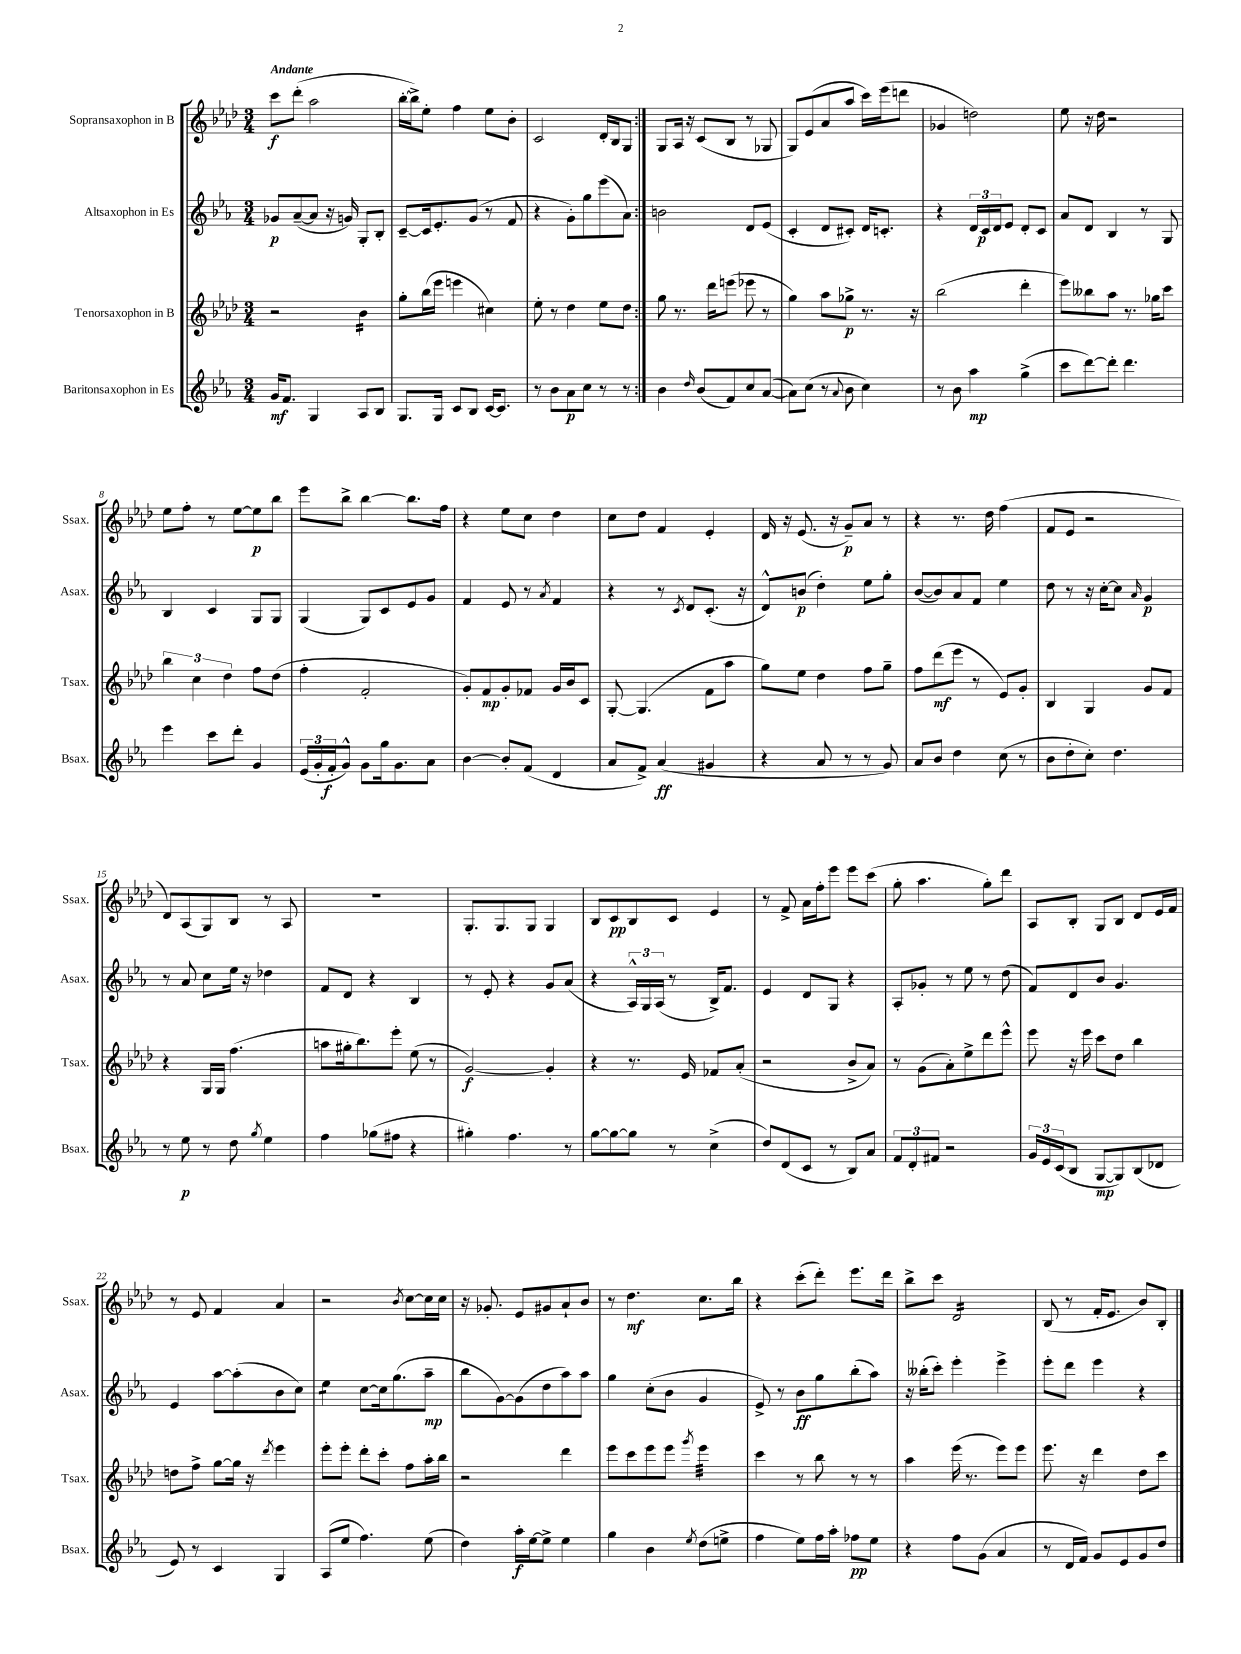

**kern	**kern	**kern	**kern
*staff4	*staff3	*staff2	*staff1
*clefG2	*clefG2	*clefG2	*clefG2
*k[b-e-a-]	*k[b-e-a-d-]	*k[b-e-a-]	*k[b-e-a-d-]
*M3/4	*M3/4	*M3/4	*M3/4
16g/LK	2r	8g-/L	8ccc\L
8.f/J	.	.	.
.	.	([8a-~/	(8ddd-'\J
4G/	.	8a-/]J	2aa-\
.	.	16r	.
.	.	16g/)	.
8A-/L	4b-\	8G'/L	.
8B-/J	.	8B-'/J	.
=	=	=	=
8.G/L	8gg'\L	[8c~/L	[16bb-'\LL
.	.	.	16bb-^\]J)
.	(16bb-\L	16c/]k	8ee-'\J
16G/Jk	16eee-\JJ	8.e-'/	.
8c/L	4eee\	.	4ff\
8B-/J	.	(8g/J	.
[16c/LK	4cc#\)	8r	8ee-\L
8.c/]J	.	.	.
.	.	8f/	8b-'\J
=	=	=	=
8r	8ee-'\	4r	2c/
8b-\L	8r	.	.
8a-\	4dd-\	8g'\L)	.
8cc\J	.	8gg\	.
8r	8ee-\L	(8eee-\	16d-'/LL
.	.	.	16B-/J
8r	8dd-\J	8a-\J)	8G/J
=:|!	=:|!	=:|!	=:|!
4b-\	8gg\	2b\	8G/L
.	8.r	.	16A-/Jk
.	.	.	16r
16qqdd/	.	.	.
(8b-/L	.	.	(8c/L
.	16ddd-\LK	.	.
8f/)	(8eee\J	.	8B-/J
8cc/	8eee-\	8d/L	8r
([8a-/J	8r	(8e-/J	8G-/
=	=	=	=
8a-\]L)	4gg\)	4c'/	8G/L)
(8cc\J	.	.	(8e-/
8r	8aa-\L	8d/L	8a-/
8qqa-/	.	.	.
8b-\	8gg-^\J	8c#'/J)	8aa-/J
4cc\)	8.r	16d/LK	16ccc\LL)
.	.	8.c'/J	(16eee-\J
.	.	.	8ddd\J
.	16r	.	.
=	=	=	=
8r	(2bb-\	4r	4g-/
8b-\	.	.	.
4aa-\	.	24d/LL	2dd\)
.	.	24c/	.
.	.	24d/J	.
.	.	8e-/J	.
(4gg^\	4ddd-'\	8d'/L	.
.	.	8c/J	.
=	=	=	=
8ccc\L	8eee-\L)	8a-/L	8ee-\
[8ddd\)	8bb--\	8d/J	16r
.	.	.	16dd-\
8ddd'\]J	8aa-\J	4B-/	2r
4.ddd\	8.r	.	.
.	.	8r	.
.	16gg-\LK	.	.
.	8ccc\J	8G/	.
=	=	=	=
4eee-\	6bb-\	4B-/	8ee-\L
.	.	.	8ff'\J
.	6cc\	.	.
8ccc\L	.	4c/	8r
.	6dd-\	.	.
8ddd'\J	.	.	[8ee-\L
4g/	8ff\L	8G/L	8ee-\]
.	(8dd-\J	8G/J	8bb-\J
=	=	=	=
(24e-/LL	4ff'\	(4G/	8eee-\L
24g'/	.	.	.
24f'/J	.	.	.
8g^^/J)	.	.	8bb-^\J
8g\L	2f'/	8G/L)	[4bb-\
16gg\k	.	8c/	.
8.g\	.	.	.
.	.	8e-/	8.bb-\]L
8a-\J	.	8g/J	.
.	.	.	16ff\Jk
=	=	=	=
[4b-\	8g'/L)	4f/	4r
.	8f/	.	.
8b-'/]L	8g'/	8e-/	8ee-\L
(8f/J	8f-/J	8r	8cc\J
.	.	8qa-/	.
4d/	16g/LL	4f/	4dd-\
.	16b-/J	.	.
.	8c/J	.	.
=	=	=	=
8a-/L	[8G'/	4r	8cc\L
8f^/J)	(4.G/]	.	8dd-\J
(4a-/	.	8r	4f/
.	.	8qc/	.
.	.	8d/L	.
4g#/	8f\L	(8.c'/J	4e-'/
.	8aa-\J	.	.
.	.	16r	.
=	=	=	=
4r	8gg\L)	8d^^/L)	16d-/
.	.	.	16r
.	8ee-\J	(8b/J	(8.e-/
8a-/	4dd-\	4dd'\)	.
.	.	.	16r
8r	.	.	8g~/L)
8r	8ff\L	8ee-\L	8a-/J
8g/)	8gg~\J	8gg'\J	8r
=	=	=	=
8a-/L	8ff\L	([8b-/L	4r
8b-/J	(8ddd-\	8b-/])	.
4dd\	8eee-\J	8a-/	8.r
.	8r	8f/J	.
.	.	.	16dd-\
(8cc\	8e-/L)	4ee-\	(4ff\
8r	8g'/J	.	.
=	=	=	=
8b-\L	4B-/	8dd\	8f/L
8dd'\	.	8r	8e-/J
8cc'\J)	4G/	16r	2r
.	.	[16cc'\LK	.
4.dd\	.	8cc\]J	.
.	.	16qqa-/	.
.	8g/L	4g/	.
.	8f/J	.	.
=	=	=	=
8r	4r	8r	8d-/L)
8ee-\	.	8a-/	(8A-/
8r	16G/LL	8cc\L	8G/)
.	16G/JJ	.	.
8dd\	(4.ff\	16ee-\Jk	8B-/J
.	.	16r	.
8qgg/	.	.	.
4ee-\	.	4dd-\	8r
.	.	.	8A-/
=	=	=	=
4ff\	8aa\L	8f/L	2.r
.	16gg#'\k	8d/J	.
.	8.bb-\)	.	.
(8gg-\L	.	4r	.
8ff#\J	8eee-'\J	.	.
4r	(8ee-\	4B-/	.
.	8r	.	.
=	=	=	=
4gg#'\)	[2g/)	8r	8.G'/L
.	.	8e-'/	.
.	.	.	8.G/
4.ff\	.	4r	.
.	.	.	8G/J
.	4g'/]	8g/L	4G/
8r	.	(8a-/J	.
=	=	=	=
[8gg\L	4r	4r	8B-/L
8gg\_	.	.	8c/
8gg\]J	8.r	24A-^^/LL)	8B-/
.	.	24G/	.
.	.	(24A-/JJ	.
8r	.	8r	8c/J
.	16e-/	.	.
(4cc^\	8f-/L	16B-^/LK)	4e-/
.	.	8.f/J	.
.	(8a-'/J	.	.
=	=	=	=
8dd/L)	2r	4e-/	8r
(8d/	.	.	8f^/
8c/J	.	8d/L	16a-\LL
.	.	.	16ff'\J
8r	.	8G/J	8eee-\J
8B-/L)	8b-^/L	4r	8eee-\L
8a-/J	8a-/J)	.	(8ccc\J
=	=	=	=
12f/L	8r	8A-'/L	8gg'\
12d'/	.	.	.
.	(8g\L	8g-'/J	4.aa-\
12f#/J	.	.	.
2r	8a-'\)	8r	.
.	8ee-^\	8ee-\	.
.	8ddd-\	8r	8gg'\L)
.	8eee-^^\J	(8dd\	8ddd-\J
=	=	=	=
24g/LL	8eee-\	8f/L)	8A-/L
24e-/	.	.	.
(24c/J	.	.	.
8B-/J	16r	8d/	8B-'/J
.	16eee-\	.	.
[8G/L	8ccc\L	8b-/J	8G/L
8G/])	8dd-\J	4.g/	8B-/J
(8B-/	4bb-\	.	8d-/L
8d-/J	.	.	16e-/L
.	.	.	16f/JJ
=	=	=	=
8e-/)	8dd\L	4e-/	8r
8r	8ff^\J	.	8e-/
4c/	[8gg\L	[8aa-\L	4f/
.	16gg\]Jk	(8aa-'\]	.
.	16r	.	.
.	8qddd-/	.	.
4G/	4eee-\	8b-\	4a-/
.	.	8cc\J)	.
=	=	=	=
(8A-/L	8eee-'\L	4ee-\	2r
8ee-/J	8eee-'\J	.	.
4.ff\)	8ddd-'\L	[8cc\L	.
.	8ccc'\J	16cc\]k	.
.	.	(8.gg\	.
.	.	.	8qb-/
.	8ff\L	.	[8cc\L
(8ee-\	16aa-'\L	8aa-~\J	16cc\]L
.	16bb-\JJ	.	16cc\JJ
=	=	=	=
4dd\)	2r	8bb-\L	16r
.	.	.	8.g-'/
.	.	[8g\)	.
16aa-'\LL	.	(8g\]	8e-/L
[16ee-\J	.	.	.
8ee-^\]J	.	8dd\	8g#/
4ee-\	4ddd-\	8aa-\)	8a-`/
.	.	8aa-\J	8b-/J
=	=	=	=
4gg\	8eee-\L	4gg\	8r
.	8ccc\	.	4.dd-\
4b-\	8eee-\	(8cc'\L	.
.	8eee-\J	8b-\J	.
8qee-/	8qggg/	.	.
(8dd\L	4eee-\	4g/	8.cc\L
8ee^\J	.	.	.
.	.	.	16bb-\Jk
=	=	=	=
4ff\	4ccc\	8e-^/)	4r
.	.	8r	.
8ee-\L)	8r	8b-\L	(8ccc'\L
16ff\L	8bb-\	8gg\	8ddd-'\J)
16aa-'\JJ	.	.	.
8ff-\L	8r	(8bb-'\	8.eee-\L
8ee-\J	8r	8aa-\J)	.
.	.	.	16ddd-\Jk
=	=	=	=
4r	4aa-\	16r	8bb-^\L
.	.	(16bb--'\LK	.
.	.	8ccc'\J)	8ccc\J
8ff\L	(16eee-\	4eee-'\	2d-/
.	8.r	.	.
(8g\J	.	.	.
4a-/	8eee-\L)	4eee-^\	.
.	8eee-\J	.	.
=	=	=	=
8r	8.eee-\	8eee-'\L	(8B-/
16d/LL	.	8ddd\J	8r
16f/JJ)	16r	.	.
8g/L	4ddd-\	4eee-\	16f'/LK
.	.	.	8.e-/J
8e-/	.	.	.
8g/	8dd-\L	4r	8b-/L)
8dd/J	8ccc\J	.	8B-'/J
==	==	==	==
*-	*-	*-	*-
